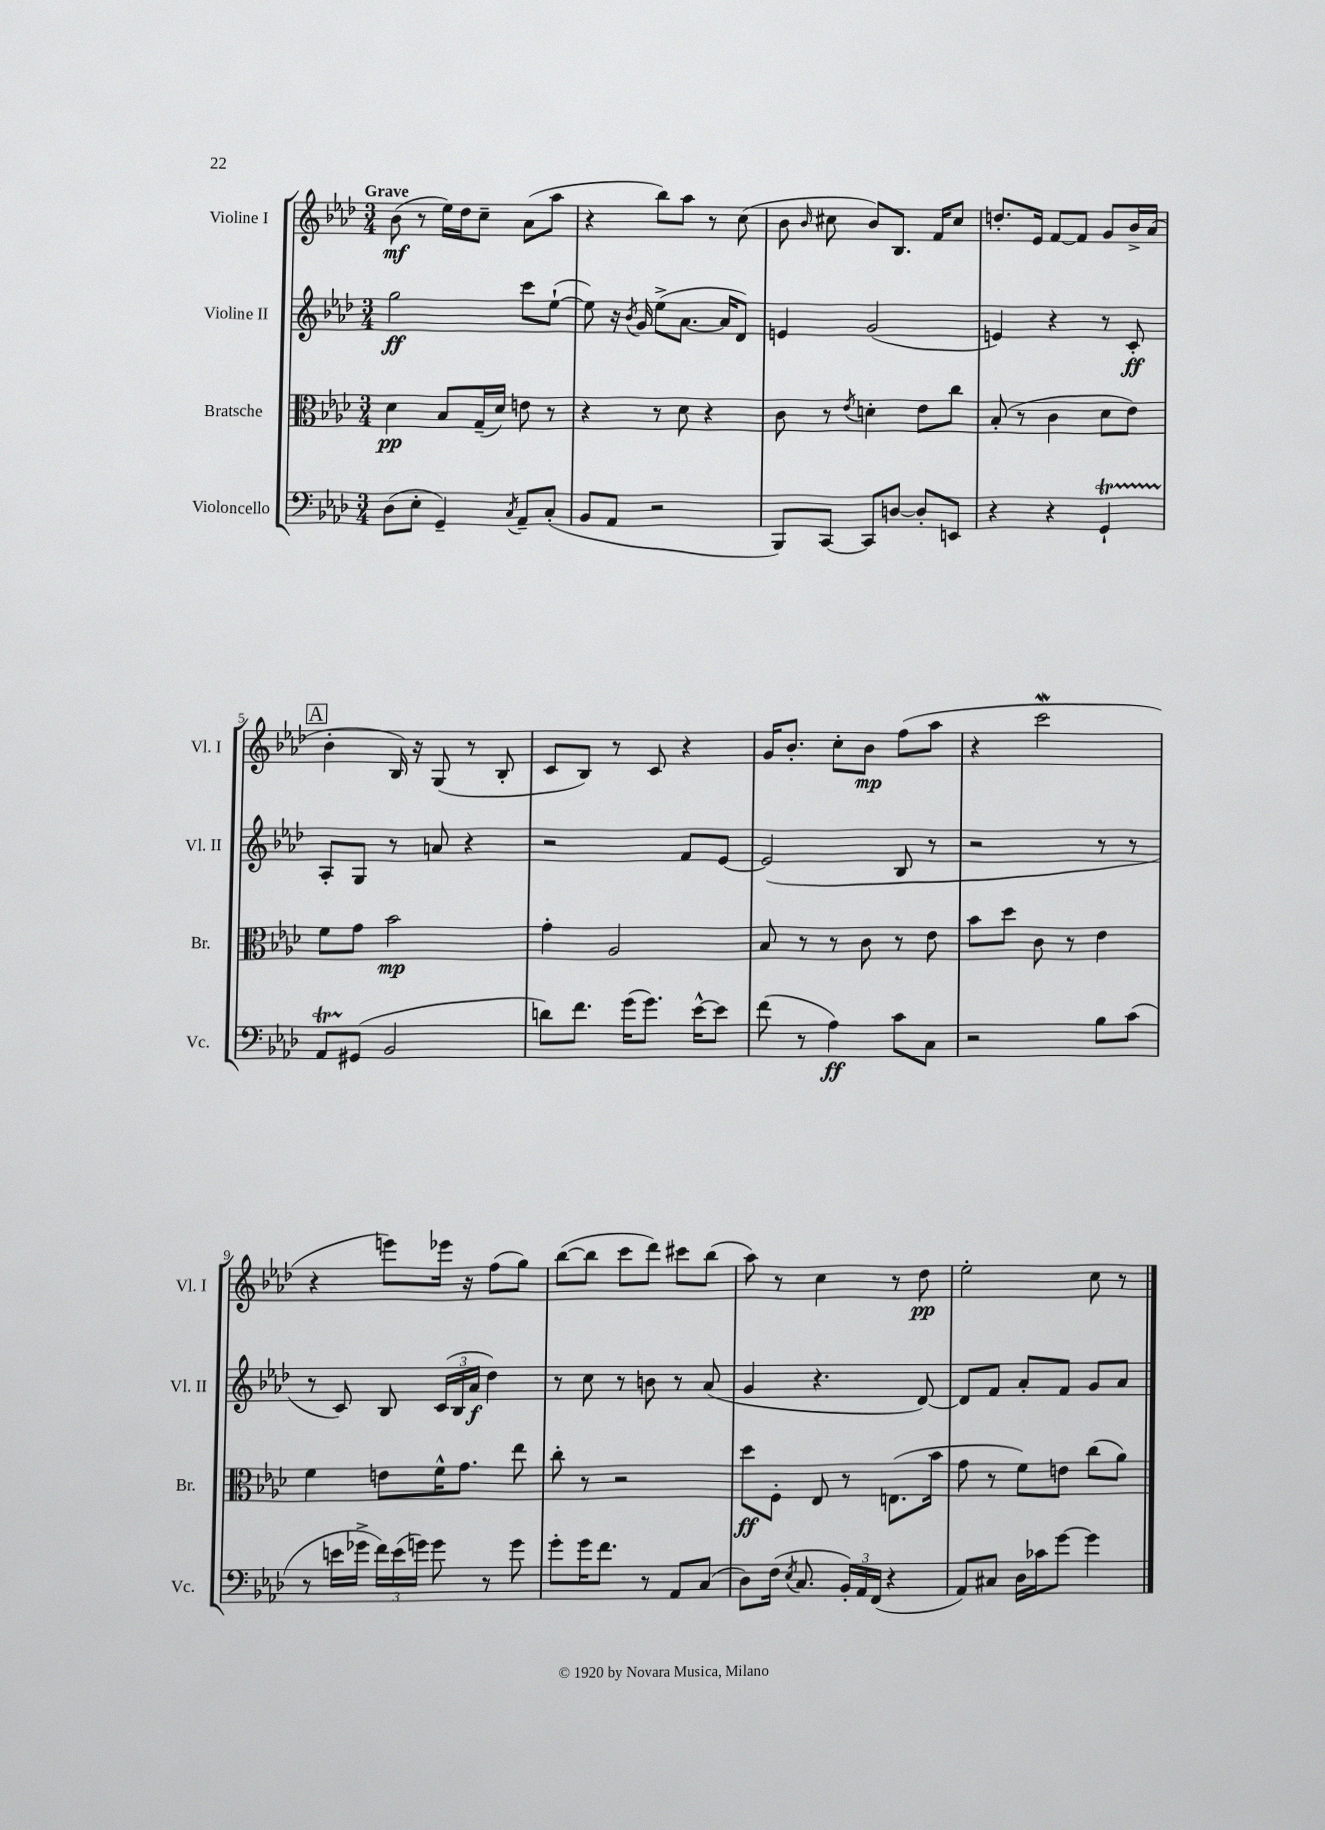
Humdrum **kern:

**kern	**kern	**kern	**kern
*staff4	*staff3	*staff2	*staff1
*clefF4	*clefC3	*clefG2	*clefG2
*k[b-e-a-d-]	*k[b-e-a-d-]	*k[b-e-a-d-]	*k[b-e-a-d-]
*M3/4	*M3/4	*M3/4	*M3/4
(8D-\L	4d-\	2gg\	(8b-\
8E-'\J	.	.	8r
4GG~/)	8B-/L	.	16ee-\LL)
.	.	.	16dd-\J
.	(16G~/L	.	8cc~\J
.	16d-/JJ)	.	.
8qC/	.	.	.
8AA-~/L	8e\	8ccc\L	(8a-\L
(8C'/J	8r	([8ee-`\J	8aa-\J
=	=	=	=
8BB-/L	4r	8ee-\])	4r
8AA-/J	.	16r	.
.	.	8qb-/	.
.	.	16g/	.
2r	8r	(8ee-^\L	8bb-\L)
.	8d-\	[8.a-\J	8aa-\J
.	4r	.	8r
.	.	16a-/]LK	.
.	.	8d-/J)	(8cc\
=	=	=	=
8BBB-/L)	8c\	4e/	8b-\
.	.	.	16qqb-/
[8CC/J	8r	.	8cc#\
.	8qe-/	.	.
8CC/]L	4d'\	(2g/	8b-/L)
[8D/J	.	.	8.B-/J
8D'/]L	8e-\L	.	.
.	.	.	16f/LK
8EE/J	8cc\J	.	8cc#/J
=	=	=	=
4r	(8B-'/	4e/)	8.dd'/L
.	8r	.	.
.	.	.	16e-/Jk
4r	4c\	4r	[8f/L
.	.	.	8f/]J
4GG`/	8d-\L	8r	8g/L
.	8e-\J)	8c'/	16b-^/L
.	.	.	(16a-/JJ
=	=	=	=
8AA-/L	8f\L	8A-'/L	4b-'\
(8GG#/J	8g\J	8G/J	.
2BB-/	2b-\	8r	16B-/)
.	.	.	16r
.	.	8a/	(8G/
.	.	4r	8r
.	.	.	8B-'/
=	=	=	=
8d\L)	4g'\	2r	8c/L
8.f\J	.	.	8B-/J)
.	2A-/	.	8r
(16g\LK	.	.	.
8.g\J)	.	.	8c/
.	.	8f/L	4r
[16e-^^\LK	.	.	.
8e-\]J	.	[8e-/J	.
=	=	=	=
(8f\	8B-/	(2e-/]	16g/LK
.	.	.	8.b-'/J
8r	8r	.	.
4A-\)	8r	.	8cc'\L
.	8c\	.	8b-\J
8c\L	8r	8B-/	(8ff\L
8C\J	8e-\	8r	8aa-\J
=	=	=	=
2r	8b-\L	2r	4r
.	8dd-\J	.	.
.	8c\	.	2ccc\
.	8r	.	.
8B-\L	4e-\	8r	.
(8c\J	.	8r	.
=	=	=	=
8r	4f\	8r	4r
16e\LL	.	8c/)	.
16g-^\JJ	.	.	.
24f\LL)	8e\L	8B-/	8eee\L)
(24e\	.	.	.
24g\JJ)	.	.	.
8g\	16f^^\K	(24c/LL	16eee-\Jk
.	.	24B-/	.
.	8.g\J	.	16r
.	.	24a-/JJ	.
8r	.	4dd-\)	(8ff\L
8g\	8ee-\	.	8gg\J)
=	=	=	=
8g'\L	8cc'\	8r	([8bb-\L
16g\K	8r	8cc\	8bb-\]J
8.f\J	.	.	.
.	2r	8r	8ccc\L
8r	.	8b\	8ddd-\J)
8AA-/L	.	8r	8ccc#\L
(8C/J	.	(8a-/	(8bb-\J
=	=	=	=
8D-\L)	8dd-\L	4g/	8aa-\)
(16F\Jk	8F'\J	.	8r
8qE-/	.	.	.
8.C/	.	.	.
.	8E-/	4.r	4cc\
24BB-'/LL)	8r	.	.
24AA-/	.	.	.
(24FF/JJ	.	.	.
4r	(8.E\L	.	8r
.	.	[8d-/)	8dd-\
.	16b-\Jk	.	.
=	=	=	=
8AA-/L)	8g\	8d-/]L	2ee-'\
8C#/J	8r	8f/J	.
16D-\LL	8f\L)	8a-'/L	.
16c-\J	.	.	.
[8g\J	8e\J	8f/J	.
4g\]	(8cc\L	8g/L	8cc\
.	8a-\J)	8a-/J	8r
==	==	==	==
*-	*-	*-	*-
